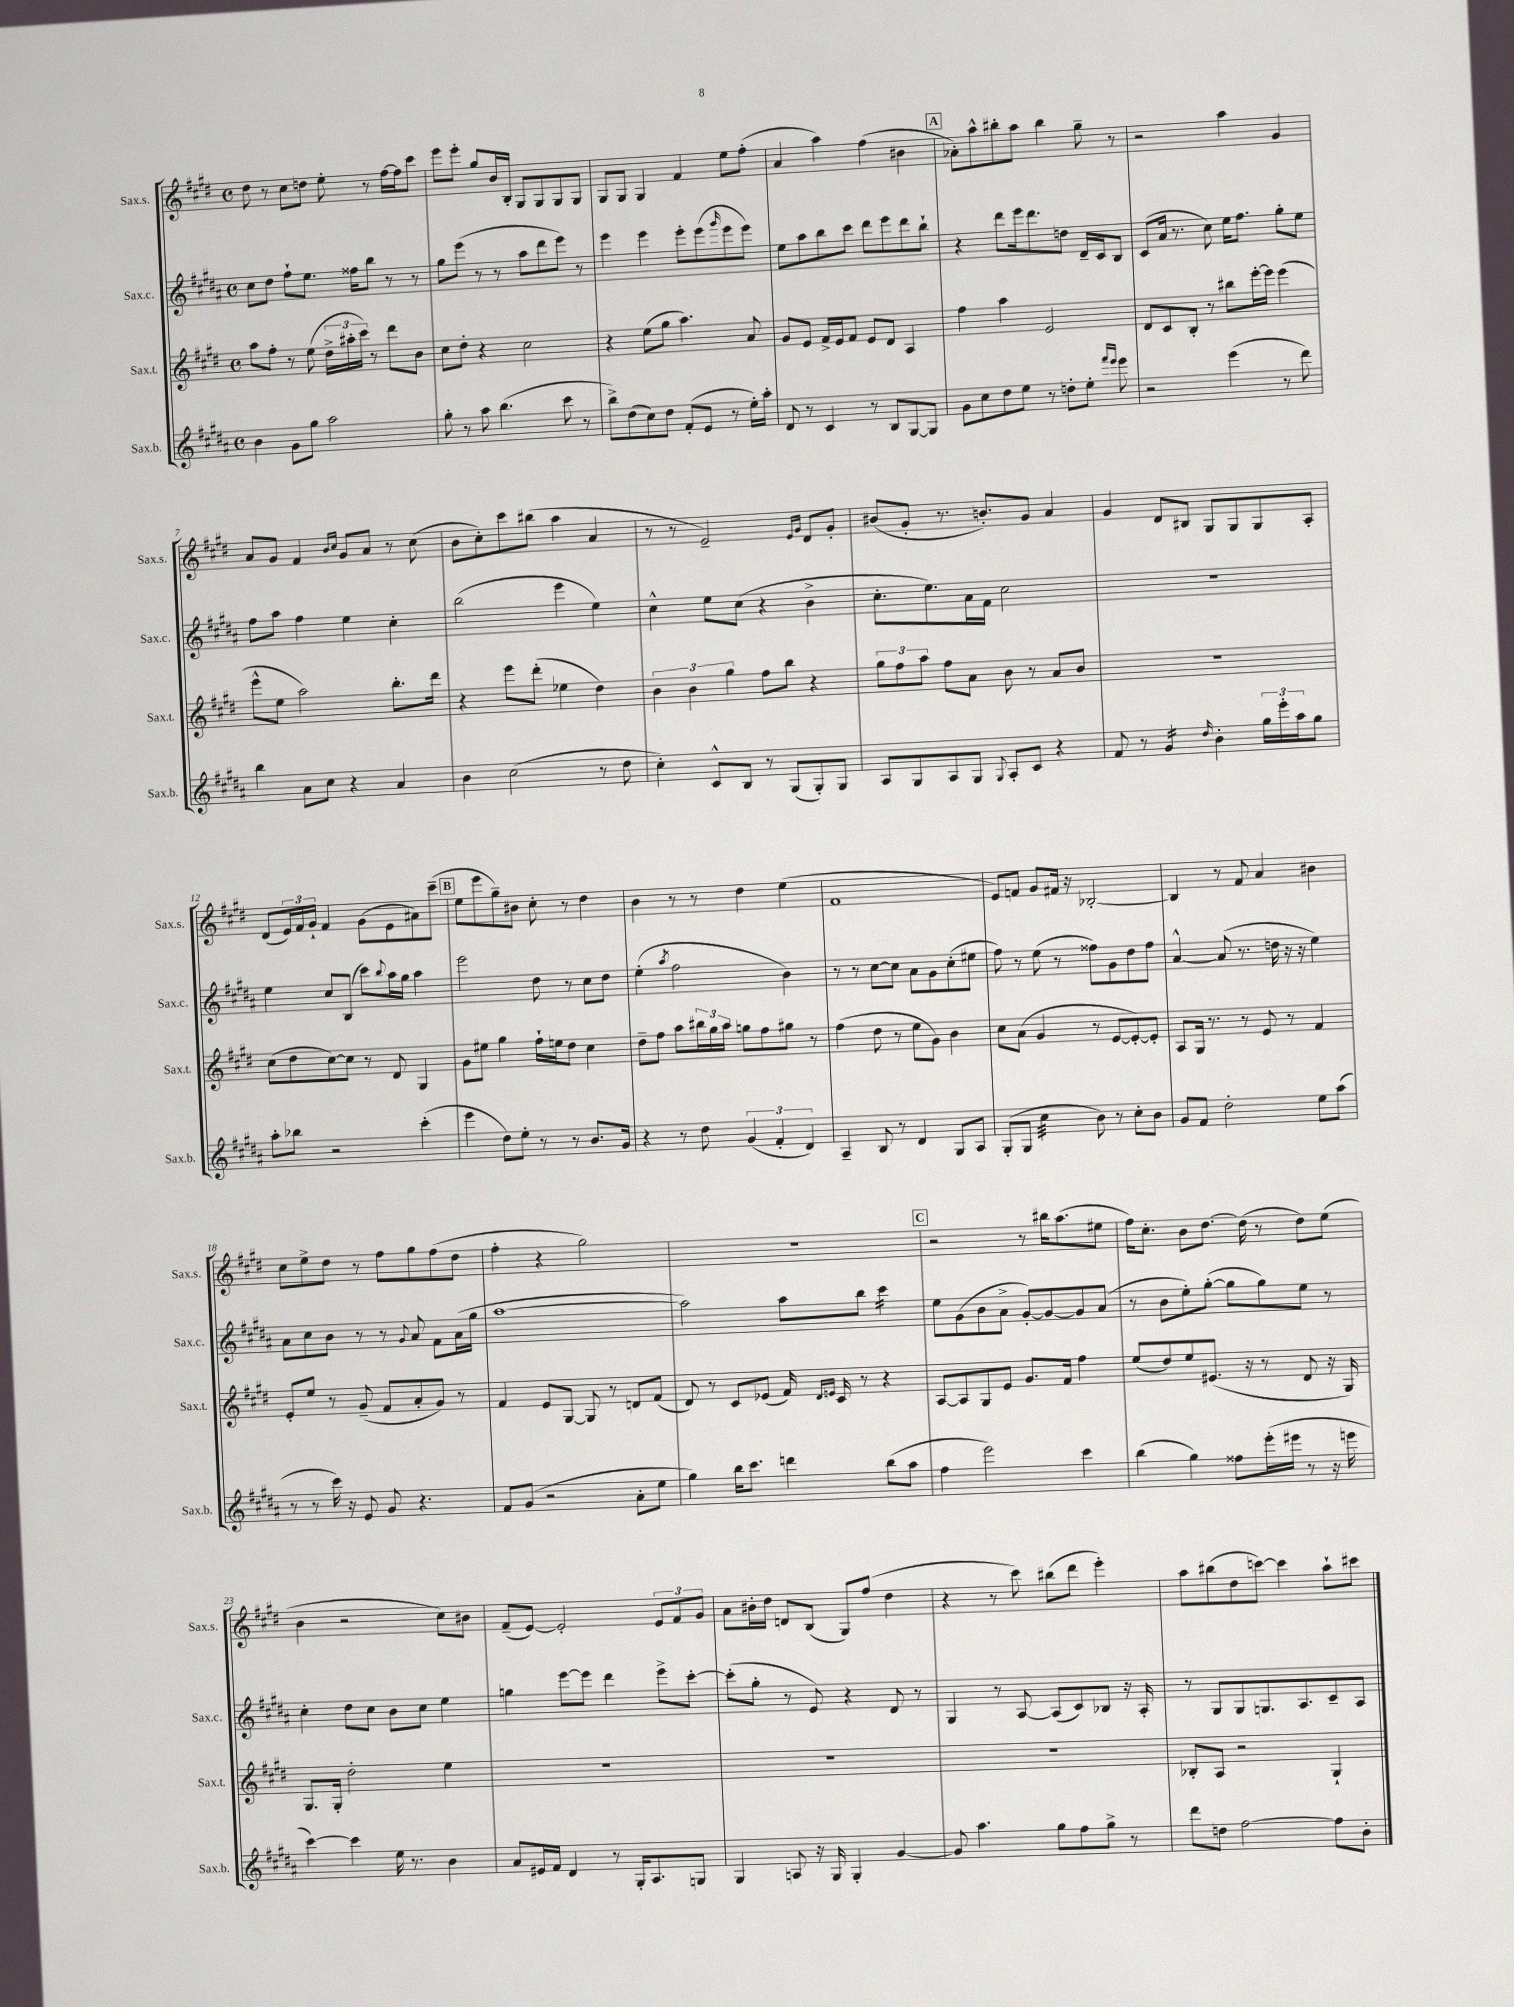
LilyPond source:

<<
\new StaffGroup <<
\new Staff = "s0" \with { instrumentName = "Sax.s." shortInstrumentName = "Sax.s." } {
    \clef treble \key e \major \defaultTimeSignature \time 4/4
    dis''8 r8 cis''8 d''8 e''8-. r8 fis''16~ fis''16 cis'''8 |
    e'''8 e'''8-. gis''8 b'16 b16-. gis8 gis8 gis8 gis8 |
    gis8 gis8 gis4 fis'4 e''8 fis''8-.( |
    a'4 a''4) fis''4( bis'4 |
    \mark \markup { \box "A" } aes'8-.) a''8-^ bis''8-. a''8 bis''4 gis''8-- r8 |
    r2 a''4 gis'4 |
    a'8 gis'8 fis'4 \grace { b'16 cis''16 } gis'8 a'8 r8 cis''8( |
    b'8 cis''8-.) cis'''8 bis''8( a''4 a'4 |
    r8 r8 e'2--) \grace { e'16 gis'16 } dis'8 gis'8-. |
    bis'8( gis'8-. r8. b'8.-.) gis'8 a'4 |
    gis'4 dis'8 bis8 gis8 gis8 gis8 a8-. |
    dis'8( \tuplet 3/2 { e'16) fis'16 gis'16-! } fis'4 gis'8( e'8 ais'8) cis'''8--( |
    \mark \markup { \box "B" } e''8 e'''8 gis''8--) bis'8 cis''8-. r8 dis''4 |
    b'4 r8 r8 dis''4 e''4( |
    fis'1 |
    e'8) f'8 gis'8 fis'16 r16 bes2~-. |
    bes4 r8 fis'8 a'4 bis'4 |
    cis''8 e''8-> dis''8 r8 fis''8 gis''8 fis''8( dis''8 |
    fis''4-. r4 gis''2) |
    R1 |
    \mark \markup { \box "C" } r2 r8 bis''16 a''8.( eis''8 |
    fis''16) cis''8.-. b'8 dis''8.~ dis''16( r8 dis''8) e''8( |
    b'4 r2 cis''8) bis'8 |
    fis'8--( e'8~) e'2-. \tuplet 3/2 { e'8 fis'8 gis'8 } |
    a'8 bis'16-. dis''16 d'8 b8( gis8) fis''8( dis''4 |
    r4 r8 cis'''8) bis''8( dis'''8 e'''4-.) |
    a''8 bis''8( dis''8 c'''8~) c'''4 a''8-! cis'''8 \bar "|." |
}
\new Staff = "s1" \with { instrumentName = "Sax.c." shortInstrumentName = "Sax.c." } {
    \clef treble \key b \major \defaultTimeSignature \time 4/4
    cis''8 dis''8 fis''8-! e''8. fisis''16 b''8 r8 r8 |
    gis''8 e'''8( r8 r8 ais''8 dis'''8 e'''8) r8 |
    e'''4 e'''4 e'''8-. e'''8( \grace { gis'''16 } e'''8 e'''8) |
    e''8 ais''8 b''8 cis'''8 dis'''8 e'''8 dis'''8 b''8-! |
    \mark \markup { \box "A" } r4 dis'''8 e'''16 dis'''8. d''8 dis'16-- cis'16 b8 |
    cis'8( ais'16 r8. cis''8) e''16 fis''8. gis''8-. e''8 |
    fis''8 ais''8 fis''4 e''4 cis''4-. |
    b''2( e'''4 e''4) |
    cis''4-^ e''8 cis''8( r4 b'4-> |
    cis''8.-. e''8.) ais'16 fis'16 cis''2 |
    R1 |
    e''4 cis''8 b8( cis'''8) \appoggiatura { b''8 } ais''16 gis''16 ais''4 |
    \mark \markup { \box "B" } e'''2 dis''8 r8 cis''8 dis''8 |
    e''4-.( \acciaccatura { ais''8 } fis''2 b'4) |
    r8 r8 cis''8~ cis''8 ais'8 gis'8 cis''8-.( eis''8 |
    fis''8) r8 e''8( r8 fisis''8) gis'8 dis''8 fisis''8 |
    ais'4~-^ ais'8( r8. d''16 r16 r16 e''4) |
    ais'8 cis''8 b'8 r8 r8 \appoggiatura { gis'8 } ais'8 fis'8 ais'16( gis''16 |
    ais''1~ |
    ais''2) ais''8 b''8 cis'''4:16 |
    \mark \markup { \box "C" } e''8 gis'8( b'8 ais'8-> gis'8~-.) gis'8~ gis'8 ais'8( |
    r8 b'8 e''8-.) gis''8~-.( gis''8 gis''8) e''8 r8 |
    cis''4-. dis''8 cis''8 b'8 cis''8 e''4 |
    g''4 e'''8~ e'''8 dis'''4 e'''8-> cis'''8~-. |
    cis'''8-.( gis''8-. r8 e'8) r4 dis'8 r8 |
    gis4 r8 ais8~ ais8( cis'8) bes8 r16 ais16-. |
    r8 gis8 gis8 g8. ais8. cis'8-- ais8 \bar "|." |
}
\new Staff = "s2" \with { instrumentName = "Sax.t." shortInstrumentName = "Sax.t." } {
    \clef treble \key e \major \defaultTimeSignature \time 4/4
    a''8 fis''8-. r8 e''8( \tuplet 3/2 { dis''16-> ais''16-. cis'''16) } r8 dis'''8 b'8 |
    cis''8 dis''8-. r4 cis''2 |
    r4 e''8( gis''8 a''4.) a'8 |
    gis'8 e'8 fis'16-> e'16 fis'8 e'8 dis'8 a4 |
    \mark \markup { \box "A" } fis''4 a''4 e'2 |
    dis'8 cis'8 b8-. r8 bis''8 e'''16~-. e'''16 e'''4( |
    e'''8-^ e''8 a''2) b''8.-. dis'''16 |
    r4 e'''8 dis'''8-.( ees''4 dis''4) |
    \tuplet 3/2 { b'4 b'4 gis''4 } fis''8 b''8 r4 |
    \tuplet 3/2 { gis''8 fis''8 a''8 } fis''8 a'8 b'8 r8 a'8 b'8 |
    r1 |
    cis''8( dis''8 cis''8~) cis''8 r8 dis'8 gis4 |
    \mark \markup { \box "B" } gis'8 eis''8 gis''4 fis''16-! e''16 dis''8 cis''4 |
    dis''8-- fis''8 a''8 \tuplet 3/2 { bis''16 gis''16 a''16 } g''8 fis''8 gis''8 r8 |
    fis''4( dis''8 r8 e''8 gis'8) b'4 |
    cis''8 a'8( gis'4 r8 e'8~ e'8~-.) e'8-. |
    a8 gis16 r8. r8 e'8 r8 fis'4 |
    e'8-. e''8 r8 gis'8--( fis'8 a'8-. gis'8) r8 |
    fis'4 e'8 gis8~ gis8 r8 d'8 fis'8( |
    dis'8) r8 cis'8 ees'8( fis'16) \grace { dis'16 e'16 } cis'16 r8 r4 |
    \mark \markup { \box "C" } a8~ a8 gis8 e'8 gis'8. fis'16 fis''4 |
    e''8( dis''8) e''8 eis'8.( r16 r8 dis'8 r16 gis16) |
    gis8. gis16-. dis''2-. e''4 |
    R1 |
    R1 |
    R1 |
    bes8-. a8 r2 gis4-! \bar "|." |
}
\new Staff = "s3" \with { instrumentName = "Sax.b." shortInstrumentName = "Sax.b." } {
    \clef treble \key b \major \defaultTimeSignature \time 4/4
    b'4 gis'8 gis''8 ais''2 |
    gis''8-. r8 ais''8 b''4.( cis'''8 r8 |
    b''8->) dis''8( cis''8) dis''8 fis'8-.( e'8 r8 e''16-.) ais''16-. |
    dis'8 r8 cis'4 r8 b8 gis8~ gis8 |
    \mark \markup { \box "A" } gis'8 cis''8 dis''8 e''8 r8 d''8-. e''8-. \grace { fis'''16 e'''16 } e'''8 |
    r2 e'''4( r8 dis'''8) |
    b''4 ais'8 cis''8 r4 ais'4 |
    b'4 cis''2( r8 dis''8 |
    cis''4-.) cis'8-^ b8 r8 gis8( gis8-.) gis8 |
    ais8 gis8 ais8 gis8 \appoggiatura { gis8 } ais8-. cis'8 r4 |
    fis'8 r8 gis'4:16 \grace { dis''16 } b'4-. \tuplet 3/2 { gis''16 e'''16-. ais''16 } gis''8 |
    ais''8-. bes''8 r2 cis'''4-.( |
    \mark \markup { \box "B" } e'''4 dis''8) e''8-. r8 r8 b'8. gis'16 |
    r4 r8 dis''8 \tuplet 3/2 { gis'4( fis'4-. dis'4) } |
    ais4-- b8 r8 dis'4 gis8 ais8 |
    gis8-.( gis8 cis''4:32 b'8) r8 cis''8-. b'8 |
    gis'8 fis'8 dis''2-. e''8 ais''8( |
    r8 r8 cis'''16) r16 e'8 gis'8 r4. |
    fis'8 gis'8( r2 ais'8-. e''8 |
    gis''4) b''16 cis'''8. d'''4 b''8( ais''8 |
    \mark \markup { \box "C" } fis''4 e'''2) cis'''4 |
    b''4( gis''4) fisis''8 e'''16-.( eis'''16 r8 r16 e'''16 |
    cis'''4~) cis'''4 e''16 r8. b'4 |
    ais'8 eis'16 fis'16 dis'4 r8 gis16-. ais8. g8 |
    gis4 a8 r16 gis16 gis4-. gis'4~ |
    gis'8 ais''4. gis''8 fis''8 gis''8-> r8 |
    dis'''8 d''8 fis''2~ fis''8 b'8-. \bar "|." |
}
>>
>>
